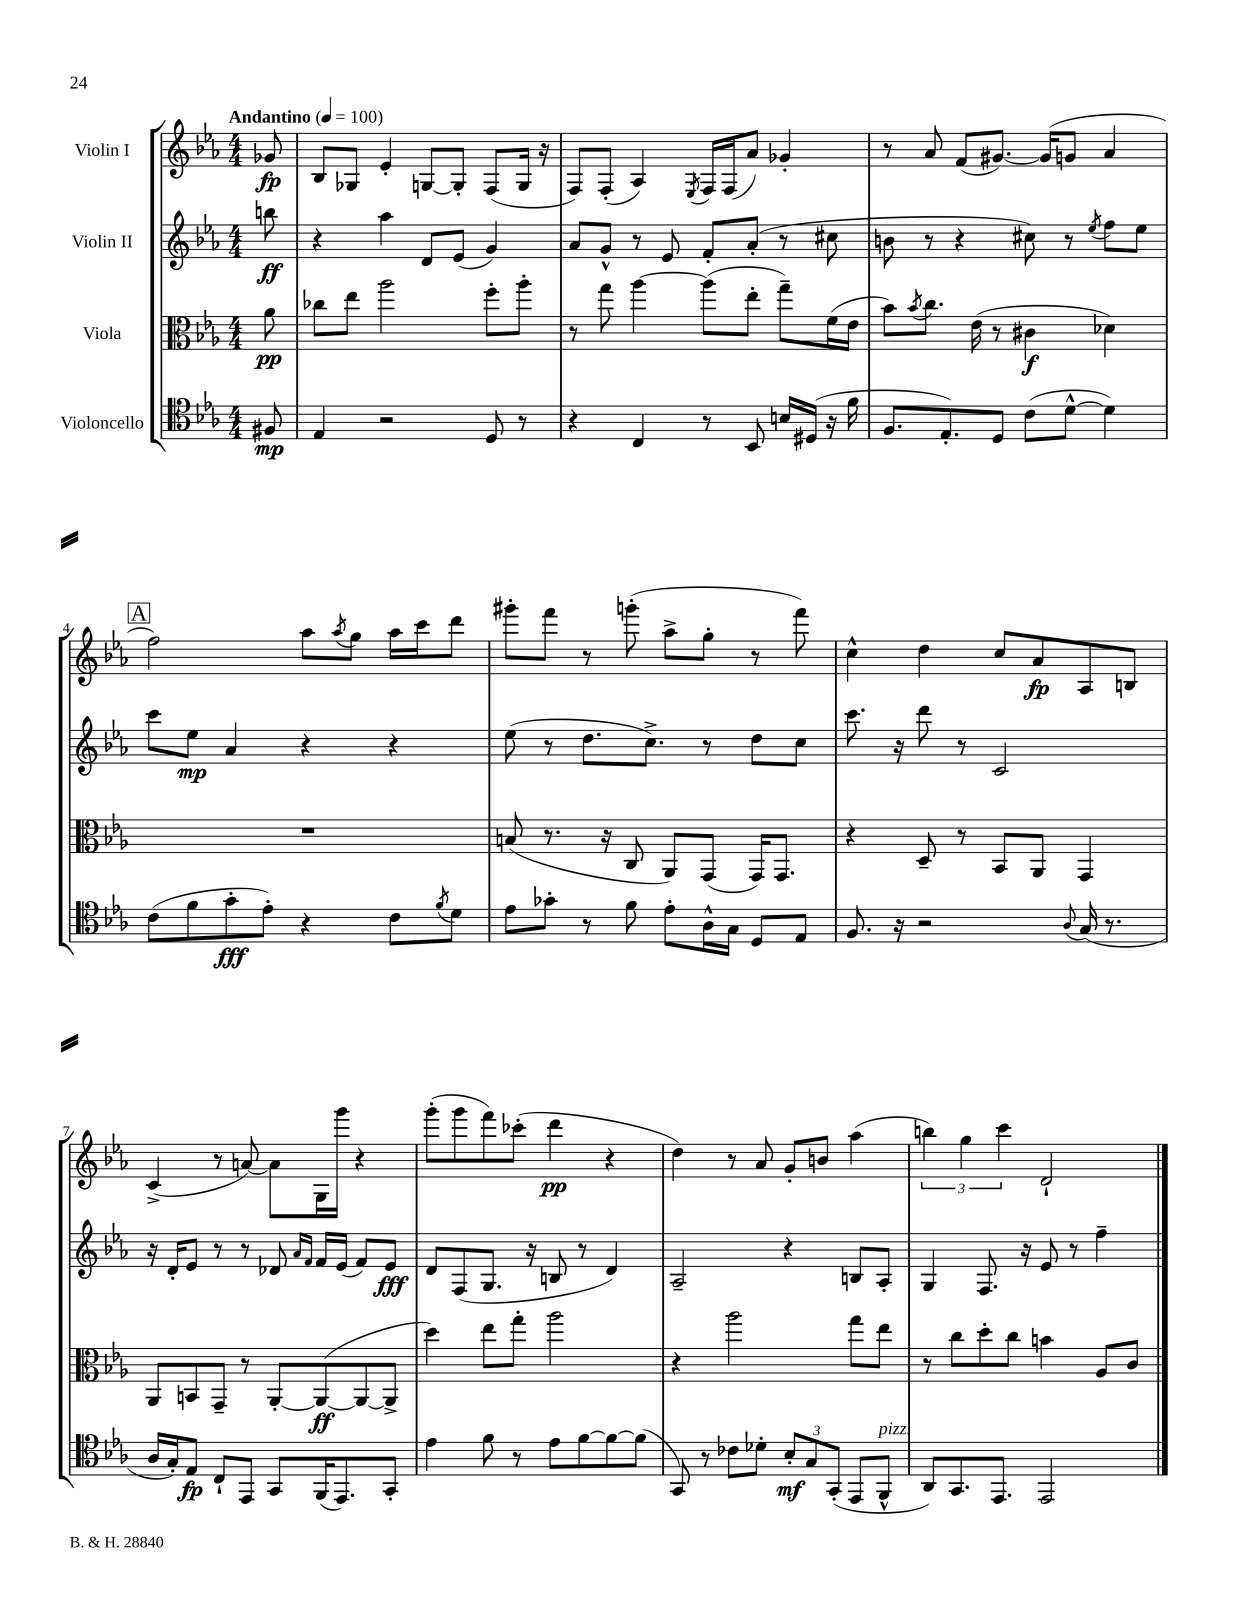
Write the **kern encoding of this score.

**kern	**kern	**kern	**kern
*staff4	*staff3	*staff2	*staff1
*clefC4	*clefC3	*clefG2	*clefG2
*k[b-e-a-]	*k[b-e-a-]	*k[b-e-a-]	*k[b-e-a-]
*M4/4	*M4/4	*M4/4	*M4/4
*MM100	*MM100	*MM100	*MM100
8F#/	8a-\	8bb\	8g-/
=	=	=	=
4E-/	8cc-\L	4r	8B-/L
.	8ee-\J	.	8G-/J
2r	2aa-\	4aa-\	4e-'/
.	.	8d/L	[8G/L
.	.	(8e-/J	8G'/]J
8D/	8ff'\L	4g/)	(8F/L
8r	8aa-'\J	.	16G/Jk
.	.	.	16r
=	=	=	=
4r	8r	8a-/L	8F/L)
.	8gg\	8g^^/J	(8F'/J
4C/	[4aa-\	8r	4A-/)
.	.	8e-/	.
.	.	.	8qE-/
8r	(8aa-\]L	8f'/L	16F/LL
.	.	.	(16F/J
8BB-/	8ee-'\J	(8a-'/J	8a-/J)
16B/LL	8gg~\L)	8r	4g-'/
(16D#/JJ	.	.	.
16r	(16f\L	8cc#\	.
16f\	16e-\JJ	.	.
=	=	=	=
8.F/L	8b-\L)	8b\	8r
.	8qb-/	.	.
.	8.cc\J	8r	8a-/
8.E-'/)	.	.	.
.	.	4r	(8f/L
.	(16e-\	.	.
8D/J	8r	.	[8.g#/J)
(8c\L	4c#\	8cc#\)	.
.	.	.	(16g#/]LK
[8d^^\J	.	8r	8g/J
.	.	8qee-/	.
4d\])	4d-\)	8ff\L	4a-/
.	.	8ee-\J	.
=	=	=	=
(8c\L	1r	8ccc\L	2ff\)
8f\	.	8ee-\J	.
8g'\	.	4a-/	.
8e-'\J)	.	.	.
4r	.	4r	8aa-\L
.	.	.	8qaa-/
.	.	.	8gg\J
8c\L	.	4r	16aa-\LL
.	.	.	16ccc\J
8qf/	.	.	.
8d\J	.	.	8ddd\J
=	=	=	=
8e-\L	(8B/	(8ee-\	8ggg#'\L
8g-'\J	8.r	8r	8fff\J
8r	.	8.dd\L	8r
.	16r	.	.
8f\	8C/	.	(8ggg'\
.	.	8.cc^\J)	.
8e-'\L	8AA-/L)	.	8aa-^\L
16A-^^\L	(8GG/J	8r	8gg'\J
16G\JJ	.	.	.
8D/L	16GG/LK)	8dd\L	8r
.	8.GG/J	.	.
8E-/J	.	8cc\J	8fff\)
=	=	=	=
8.F/	4r	8.ccc\	4cc^^\
16r	.	16r	.
2r	8D~/	8ddd\	4dd\
.	8r	8r	.
.	8BB-/L	2c/	8cc/L
.	8AA-/J	.	8a-/
8qqA-/	.	.	.
(16G/	4GG/	.	8A-/
8.r	.	.	.
.	.	.	8B/J
=	=	=	=
16A-/LL	8AA-/L	16r	(4c^/
16G'/J)	.	16d'/LK	.
8E-/J	8BB/	8e-/J	.
8C`/L	8GG~/J	8r	8r
8EE-/J	8r	8r	[8a/)
8GG/L	[8AA-'/L	8d-/	8a\]L
.	.	16qqa-/LL	.
.	.	16qqf/JJ	.
(16FF/K	(8AA-/_	16f/LL	16G\L
8.EE-/)	.	(16e-/JJ	16ggg\JJ
.	8AA-/_	8f/L)	4r
8GG'/J	8AA-^/]J	8e-/J	.
=	=	=	=
4e-\	4dd\)	8d/L	(8ggg'\L
.	.	(8F/	8ggg\
8f\	8ee-\L	8.G/J	8fff\)
8r	8gg'\J	.	(8ccc-'\J
.	.	16r	.
8e-\L	2aa-\	8B/	4ddd\
[8f\	.	8r	.
8f\_	.	4d/)	4r
(8f\]J	.	.	.
=	=	=	=
8GG/)	4r	2A-~/	4dd\)
8r	.	.	.
8c-\L	2aa-\	.	8r
8d-'\J	.	.	8a-/
12B-'/L	.	4r	8g'/L
12G/	.	.	.
.	.	.	8b/J
(12GG'/J	.	.	.
8EE-/L	8gg\L	8B/L	(4aa-\
8FF^^/J	8ee-\J	8A-'/J	.
=	=	=	=
8AA-/L)	8r	4G/	6bb\)
8.GG/	8cc\L	.	.
.	.	.	6gg\
.	8dd'\	8.F/	.
8.EE-/J	.	.	.
.	.	.	6ccc\
.	8cc\J	.	.
.	.	16r	.
2EE-/	4b\	8e-/	2d`/
.	.	8r	.
.	8A-/L	4ff~\	.
.	8c/J	.	.
==	==	==	==
*-	*-	*-	*-
